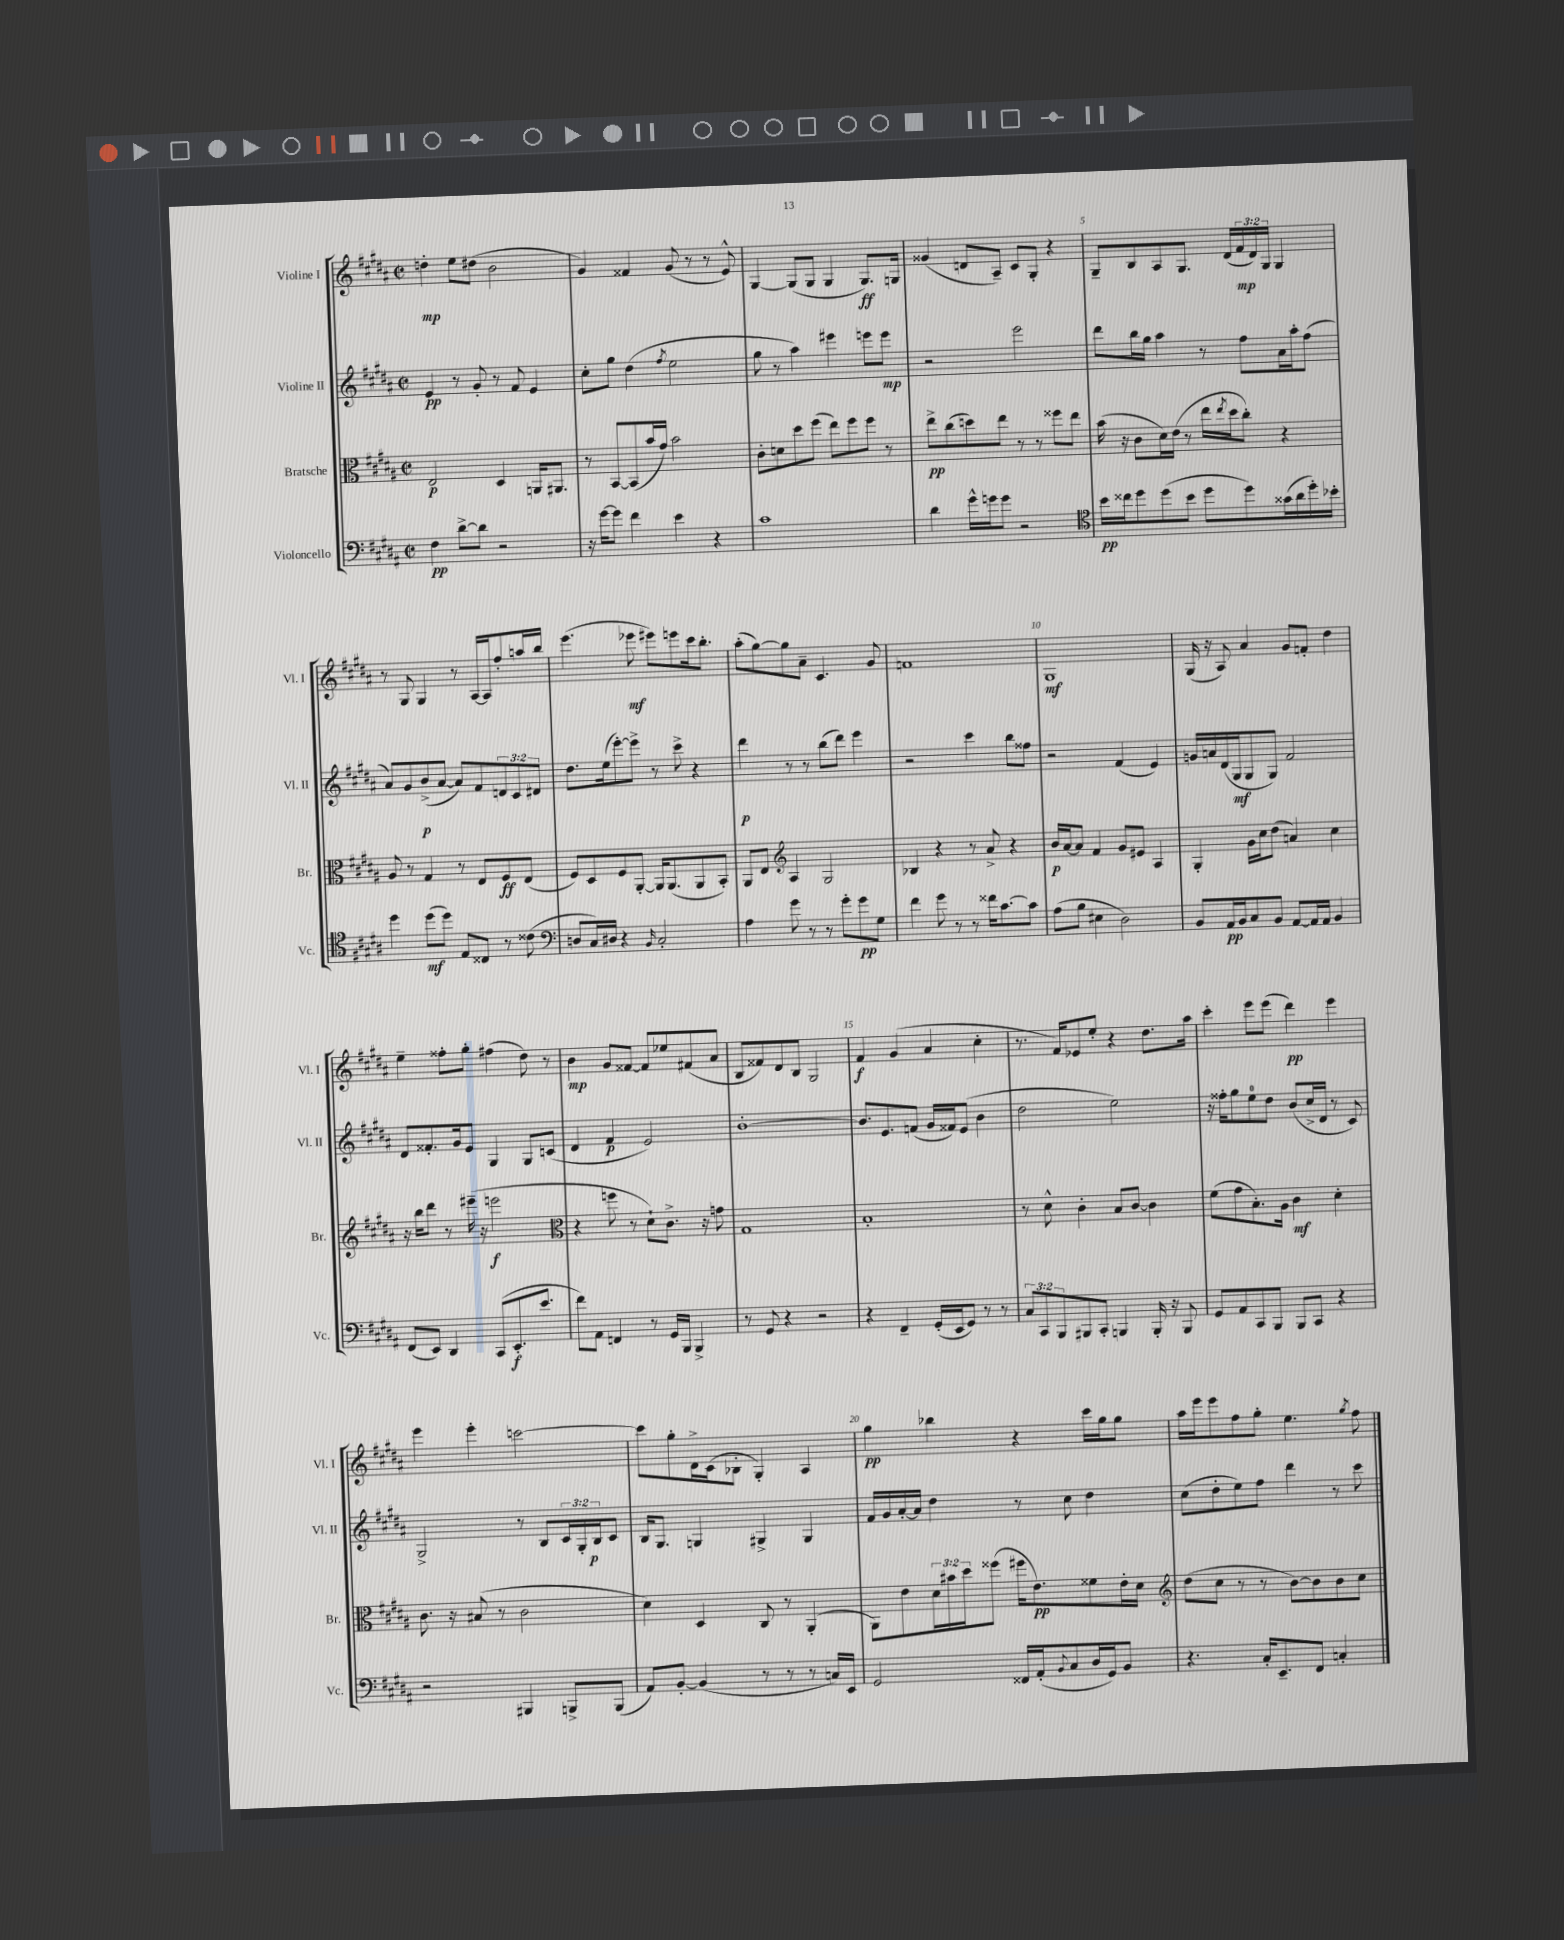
<<
\new StaffGroup <<
\new Staff = "s0" \with { instrumentName = "Violine I" shortInstrumentName = "Vl. I" } {
    \clef treble \key b \major \defaultTimeSignature \time 2/2 \override Staff.TupletNumber.text = #tuplet-number::calc-fraction-text
    d''4-.\mp e''8 dis''8( b'2 |
    gis'4) fisis'4 gis'8( r8 r8 e'8-^) |
    gis4~ gis8( gis8 gis4 gis8.\ff) g16 |
    gisis'4( d'8 ais8--) cis'8 gis8-. r4 |
    gis8-- b8 ais8 gis8. dis'16( \tuplet 3/2 { fis'16\mp dis'16) gis16 } gis4 |
    r8 gis8 gis4 r8 ais16~ ais16 fis''8-. a''16 b''16 |
    e'''4.( ees'''8\mf eis'''8) e'''8 cis'''16 b''8.-. |
    ais''8-.( gis''8~) gis''8 ais'8-- cis'4. gis'8 |
    f'1 |
    gis1\mf |
    gis16( r16 ais8) ais'4 gis'8 f'8-. dis''4 |
    e''4-- fisis''8-. gis''8-. fis''4( dis''8) r8 |
    b'4\mp gis'8 fisis'8~ fisis'8 ees''8 fis'8( ais'8 |
    b8 fisis'8) dis'8 b8 gis2 |
    fis'4\f gis'4( ais'4 cis''4-. |
    r8. fis'16) ees'8 e''8-. r4 dis''8. ais''16 |
    cis'''4-. e'''8 e'''8( dis'''4\pp) e'''4 |
    e'''4 e'''4-. c'''2~ |
    c'''8 gis''8-. dis'16-> cis'16( bes8-. gis4-.) ais4 |
    gis''4\pp bes''4 r4 cis'''16 gis''16 gis''8 |
    ais''16 e'''16 e'''8 fis''8 gis''8-. e''4. \acciaccatura { gis''8 } fis''8 \bar "|." |
}
\new Staff = "s1" \with { instrumentName = "Violine II" shortInstrumentName = "Vl. II" } {
    \clef treble \key b \major \defaultTimeSignature \time 2/2 \override Staff.TupletNumber.text = #tuplet-number::calc-fraction-text
    e'4\pp r8 gis'8-. r8 fis'8 e'4 |
    cis''8-. gis''8 dis''4( \acciaccatura { fis''8 } e''2 |
    gis''8 r8 ais''4) eis'''4 e'''8 e'''8\mp |
    r2 e'''2 |
    dis'''8 b''16 gis''16 ais''4 r8 fis''8 ais'16 ais''16-. fis''8( |
    ais'8) gis'8 b'8->\p( ais'8~ ais'8) fis'8 \tuplet 3/2 { d'8 cis'8 dis'8 } |
    dis''8. e''16( e'''8~-.) e'''8-> r8 cis'''8-> r4 |
    dis'''4\p r8 r8 b''8( dis'''8) e'''4 |
    r2 cis'''4 b''8 fisis''8 |
    r2 fis'4( e'4) |
    g'16 a'16 dis'16( gis16\mf gis8 gis8) fis'2 |
    dis'8 fisis'8.-. gis'16 e'8 gis4 gis8 c'8( |
    dis'4 fis'4\p e'2) |
    b'1~-. |
    b'8. e'8. f'8( gis'16 fisis'16) e'8( b'4 |
    dis''2 e''2) |
    r16 fisis''16-. gis''8 e''8-0 dis''8 b'8( cis''16-> dis'16 r8 cis'8) |
    gis2-> r8 b8 \tuplet 3/2 { cis'16 gis16-. b16\p } cis'8 |
    b16 gis8. g4 gis4-> gis4 |
    fis'16 gis'16 ais'16~-. ais'16 dis''4 r8 cis''8 dis''4 |
    cis''8( dis''8-. e''8) fis''8 dis'''4 r8 cis'''8 \bar "|." |
}
\new Staff = "s2" \with { instrumentName = "Bratsche" shortInstrumentName = "Br." } {
    \clef alto \key b \major \defaultTimeSignature \time 2/2 \override Staff.TupletNumber.text = #tuplet-number::calc-fraction-text
    e2\p dis4 a,16 ais,8. |
    r8 b,8~ b,8( b'16 gis'16) b'2 |
    cis'8-. d'8 dis''8 fis''8( e''8) fis''8 fis''8 r8 |
    e''8->\pp cis''8( d''8) e''8 r8 r8 fisis''8 e''8 |
    b'16( r16 cis'8 dis'16) e'16( r8 e''16 \acciaccatura { e''8 } dis''16 cis''8-.) r4 |
    ais8 r8 gis4 r8 e8 fis8\ff e8( |
    fis8) dis8 fis8 ais,8~-. ais,16 ais,8.( ais,8 b,8-.) |
    ais,8 e8 \clef treble ais4 gis2 |
    bes4 r4 r8 ais'8-> r4 |
    b'16\p ais'16~ ais'8 fis'4 gis'8 eis'8 ais4 |
    gis4-. gis'16 cis''16 dis''8( a'4) cis''4 |
    r16 b''16 dis'''8 r8 eis'''16--( r16 e'''2\f |
    \clef alto r4 f''8 r8 dis'8-!) cis'8.-> r16 g'8 |
    gis1 |
    b1-. |
    r8 dis'8-^ cis'4-. b8 cis'8~ cis'4 |
    fis'8( gis'8 b8.-.) ais16 cis'4\mf dis'4-. |
    cis'8. r16 bis8( r8 cis'2 |
    dis'4) dis4 cis8 r8 ais,4-.( |
    ais,8) e'8 \tuplet 3/2 { dis'16 bis'16 dis''16 } fisis''8( fis''16 e'8.\pp) fisis'8 e'16-. dis'16 |
    \clef treble dis''8( cis''8 r8 r8 b'8~) b'8 b'8 cis''8 \bar "|." |
}
\new Staff = "s3" \with { instrumentName = "Violoncello" shortInstrumentName = "Vc." } {
    \clef bass \key b \major \defaultTimeSignature \time 2/2 \override Staff.TupletNumber.text = #tuplet-number::calc-fraction-text
    fis4\pp dis'8~-> dis'8 r2 |
    r16 gis'16~ gis'8 fis'4 e'4 r4 |
    cis'1 |
    dis'4 gis'16-^ g'16 g'8 r2 |
    \clef tenor b'16\pp cisis''16 dis''8 dis''8( b'8 dis''8 dis''8) gisis'16( ais'16 dis''16-.) bes'16-. |
    dis''4 dis''8\mf( dis''8) e8 cisis8 r8 cisis'8( |
    \clef bass d8 cis16) dis16 r4 \grace { b,16 } cis2-. |
    ais4 gis'8 r8 r8 gis'8-. gis'8\pp gis8 |
    fis'4 gis'8 r8 r8 fisis'16 cis'8.~ cis'8 |
    ais8( b8 eis4 dis2) |
    b,8 ais,16\pp b,16 cis8 b,8 ais,8~ ais,16 ais,16 b,4 |
    fis,8( e,8) dis,4 cis,8( e,8.-.\f e'8. |
    fis'8) ais,8 f,4 r8 gis,16 b,,16 b,,4-> |
    r8 gis,8 r4 r2 |
    r4 fis,4-- gis,16-.( e,16 gis,8) r8 r8 |
    \tuplet 3/2 { cis8 cis,8 b,,8 } bis,,8 cis,8-. b,,4 b,,16-. r16 b,,8 |
    gis,8 ais,8 cis,8 b,,8 b,,8 cis,8 r4 |
    r2 bis,,4 b,,8-> b,,8( |
    ais,8) b,8~-. b,4( r8 r8 r8 c16) e,16 |
    gis,2 fisis,16 ais,16-.( \appoggiatura { b,8 } cis8 dis16 gis,16) b,8 |
    r4. cis16-. e,8.-- fis,8 c4-. \bar "|." |
}
>>
>>
\layout { \context { \Score \override BarNumber.break-visibility = ##(#f #t #t) barNumberVisibility = #(every-nth-bar-number-visible 5) } }
